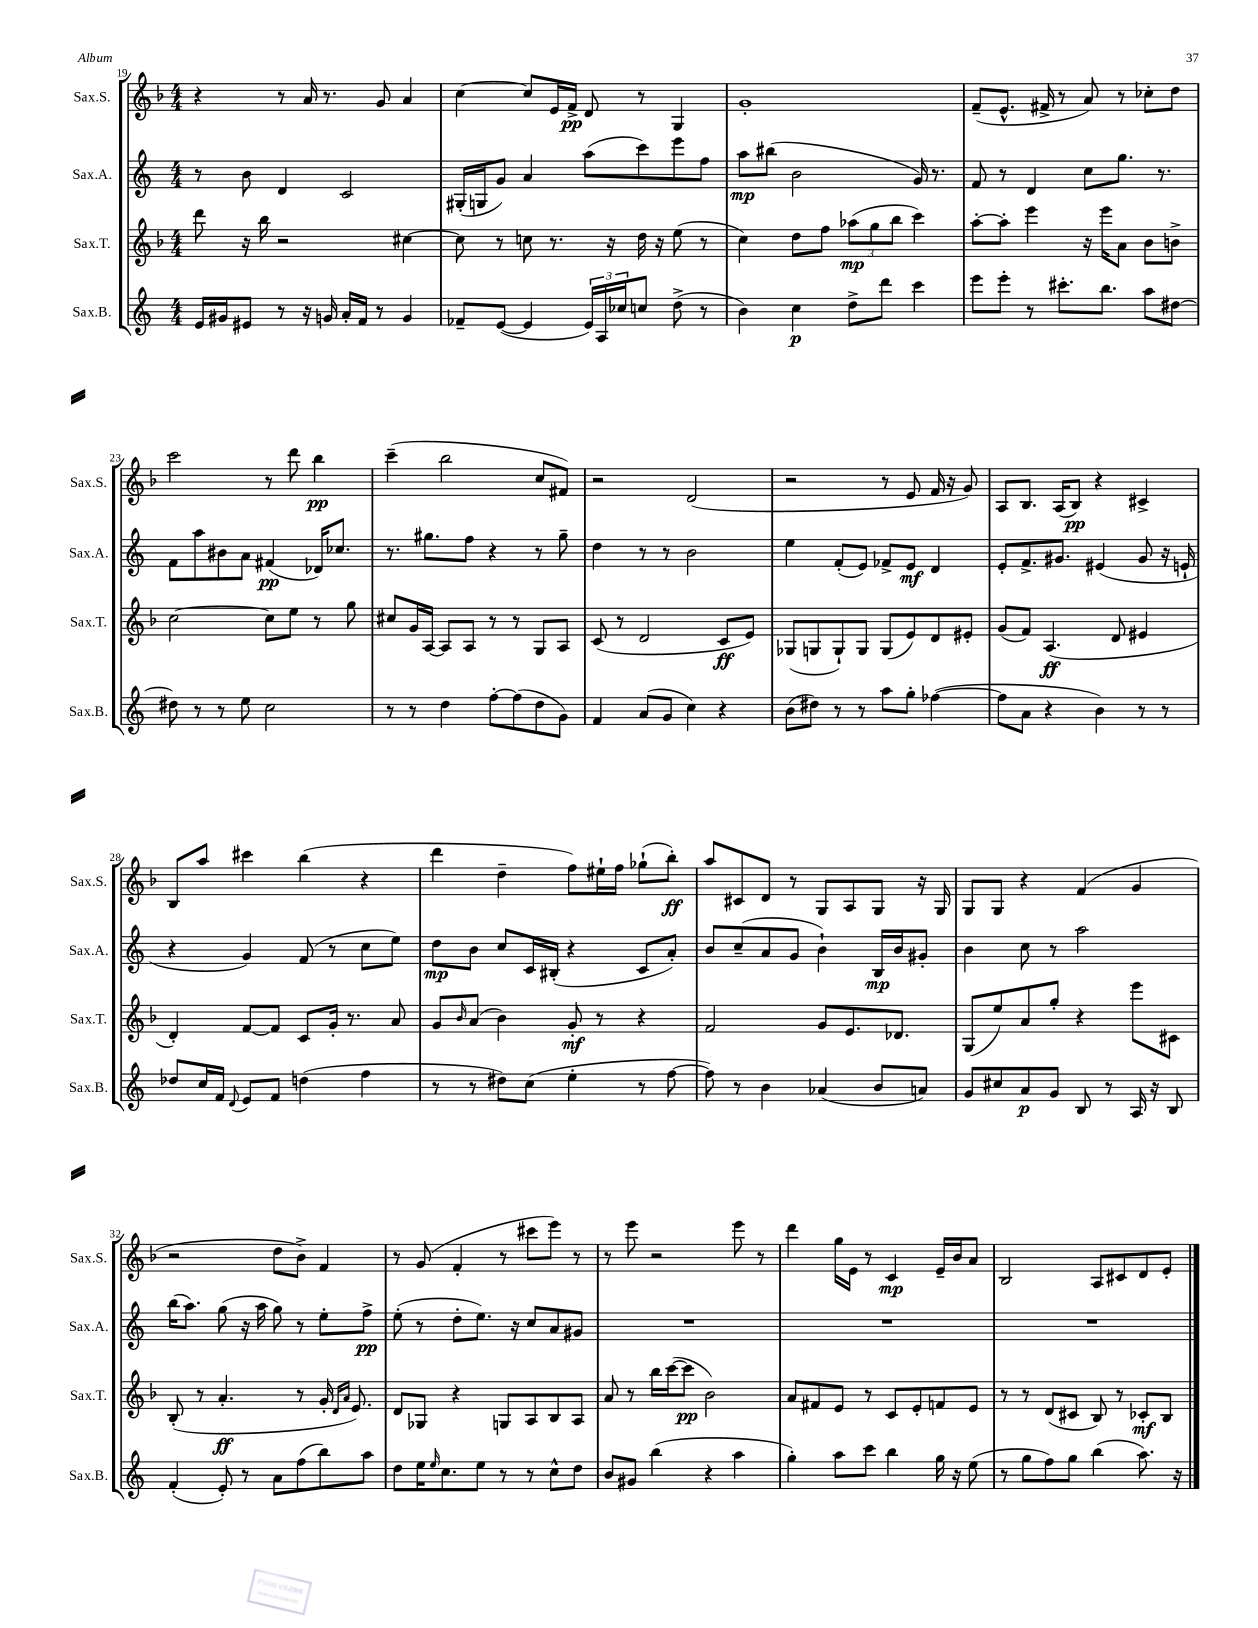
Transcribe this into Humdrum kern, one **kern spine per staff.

**kern	**dynam	**kern	**dynam	**kern	**dynam	**kern	**dynam
*part4	*part4	*part3	*part3	*part2	*part2	*part1	*part1
*staff4	*staff4	*staff3	*staff3	*staff2	*staff2	*staff1	*staff1
*I"Sax.B.	*	*I"Sax.T.	*	*I"Sax.A.	*	*I"Sax.S.	*
*I'Sax.B.	*	*I'Sax.T.	*	*I'Sax.A.	*	*I'Sax.S.	*
*clefG2	*	*clefG2	*	*clefG2	*	*clefG2	*
*k[]	*	*k[b-]	*	*k[]	*	*k[b-]	*
*M4/4	*	*M4/4	*	*M4/4	*	*M4/4	*
=19	=19	=19	=19	=19	=19	=19	=19
16e/LL	.	8ddd\	.	8r	.	4r	.
16g#X/J	.	.	.	.	.	.	.
8e#X/J	.	16r	.	8b\	.	.	.
.	.	16bb-\	.	.	.	.	.
8r	.	2r	.	4d/	.	8r	.
16r	.	.	.	.	.	16a/	.
16gn/	.	.	.	.	.	8.r	.
16a'/LL	.	.	.	2c/	.	.	.
16f/JJ	.	.	.	.	.	.	.
8r	.	.	.	.	.	8g/	.
4g/	.	[4cc#X\	.	.	.	4a/	.
=20	=20	=20	=20	=20	=20	=20	=20
8f-X~/L	.	8cc#\]	.	(16G#X'/LL	.	[4cc\	.
.	.	.	.	16Gn/J	.	.	.
([8e/J	.	8r	.	8g/J)	.	.	.
4e/]	.	8ccn\	.	4a/	.	8cc/L]	.
.	.	8.r	.	.	.	16e/L	.
.	.	.	.	.	.	16f^/JJ	pp
24e/LL)	.	.	.	(8aa\L	.	8d/	.
24A/	.	.	.	.	.	.	.
.	.	16r	.	.	.	.	.
24cc-X/J	.	.	.	.	.	.	.
8ccn/J	.	16dd\	.	8ccc\)	.	8r	.
.	.	16r	.	.	.	.	.
(8dd^\	.	(8ee\	.	8eee\	.	4G/	.
8r	.	8r	.	8ff\J	.	.	.
=21	=21	=21	=21	=21	=21	=21	=21
4b\)	.	4cc\)	.	8aa\L	mp	1g'	.
.	.	.	.	(8bb#X\J	.	.	.
4cc\	p	8dd\L	.	2b\	.	.	.
.	.	8ff\J	.	.	.	.	.
8dd^\L	.	(12aa-X\L	mp	.	.	.	.
.	.	12gg\	.	.	.	.	.
8ddd\J	.	.	.	.	.	.	.
.	.	12bb-\J	.	.	.	.	.
4ccc\	.	4ccc\)	.	16g/)	.	.	.
.	.	.	.	8.r	.	.	.
=22	=22	=22	=22	=22	=22	=22	=22
8eee\L	.	[8aa'\L	.	8f/	.	(8f~/L	.
8eee'\J	.	8aa'\J]	.	8r	.	8.e^^/J	.
8r	.	4eee\	.	4d/	.	.	.
.	.	.	.	.	.	16f#X^/	.
8.ccc#X'\L	.	.	.	.	.	8r	.
.	.	16r	.	8cc\L	.	8a/)	.
8.bb\J	.	16eee\KL	.	.	.	.	.
.	.	8a\J	.	8.gg\J	.	8r	.
8aa\L	.	8b-\L	.	.	.	8cc-X'\L	.
.	.	.	.	8.r	.	.	.
[8dd#X\J	.	8bn^\J	.	.	.	8dd\J	.
!!LO:LB:g=z
=23	=23	=23	=23	=23	=23	=23	=23
8dd#X\]	.	[2cc\	.	8f\L	.	2ccc\	.
8r	.	.	.	8aa\	.	.	.
8r	.	.	.	8b#X\	.	.	.
8ee\	.	.	.	8a\J	.	.	.
2cc\	.	8cc\L]	.	(4f#X/	pp	8r	.
.	.	8ee\J	.	.	.	8ddd\	.
.	.	8r	.	16d-X/KL)	.	4bb-\	pp
.	.	.	.	8.cc-X/J	.	.	.
.	.	8gg\	.	.	.	.	.
=24	=24	=24	=24	=24	=24	=24	=24
8r	.	8cc#X/L	.	8.r	.	(4ccc~\	.
8r	.	16g/L	.	.	.	.	.
.	.	[16A/JJ	.	8.gg#X\L	.	.	.
4dd\	.	8A/L]	.	.	.	2bb-\	.
.	.	8A/J	.	8ff\J	.	.	.
[8ff'\L	.	8r	.	4r	.	.	.
(8ff\]	.	8r	.	.	.	.	.
8dd\	.	8G/L	.	8r	.	8cc/L	.
8g\J)	.	8A/J	.	8gg#~\	.	8f#X/J)	.
=25	=25	=25	=25	=25	=25	=25	=25
4f/	.	(8c/	.	4dd\	.	2r	.
.	.	8r	.	.	.	.	.
(8a/L	.	2d/	.	8r	.	.	.
8g/J	.	.	.	8r	.	.	.
4cc\)	.	.	.	2b\	.	(2d/	.
4r	.	8c/L	ff	.	.	.	.
.	.	8e/J)	.	.	.	.	.
=26	=26	=26	=26	=26	=26	=26	=26
(8b\L	.	(8G-X/L	.	4ee\	.	2r	.
8dd#X\J)	.	8Gn/	.	.	.	.	.
8r	.	8G`/)	.	(8f'/L	.	.	.
8r	.	8G/J	.	8e/J)	.	.	.
8aa\L	.	(8G/L	.	8f-X^/L	.	8r	.
8gg'\J	.	8e/)	.	8e/J	mf	8e/	.
([4ff-X\	.	8d/	.	4d/	.	16f/	.
.	.	.	.	.	.	16r	.
.	.	8e#X'/J	.	.	.	8g/)	.
=27	=27	=27	=27	=27	=27	=27	=27
8ff-\L]	.	(8g/L	.	8e'/L	.	8A/L	.
8a\J	.	8f/J)	.	8.f^/	.	8.B-/J	.
4r	.	(4.A/	ff	.	.	.	.
.	.	.	.	8.g#X/J	.	(16A/KL	.
.	.	.	.	.	.	8B-/J)	pp
4b\)	.	.	.	(4e#X/	.	4r	.
.	.	8d/	.	.	.	.	.
8r	.	4e#X/	.	8g#/	.	4c#X^/	.
8r	.	.	.	16r	.	.	.
.	.	.	.	16en`/	.	.	.
!!LO:LB:g=z
=28	=28	=28	=28	=28	=28	=28	=28
8dd-X/L	.	4d'/)	.	4r	.	8B-/L	.
16cc/L	.	.	.	.	.	8aa/J	.
16f/JJ	.	.	.	.	.	.	.
8qqd/	.	.	.	.	.	.	.
8e/L	.	[8f/L	.	4g/)	.	4ccc#X\	.
8f/J	.	8f/J]	.	.	.	.	.
(4ddn\	.	8c/L	.	(8f/	.	(4bb-\	.
.	.	16g'/Jk	.	8r	.	.	.
.	.	8.r	.	.	.	.	.
4ff\	.	.	.	8cc\L	.	4r	.
.	.	8a/	.	8ee\J)	.	.	.
=29	=29	=29	=29	=29	=29	=29	=29
8r	.	8g/L	.	8dd\L	mp	4ddd\	.
.	.	16qqb-/	.	.	.	.	.
8r	.	(8a/J	.	8b\J	.	.	.
8dd#X\L)	.	4b-\)	.	8cc/L	.	4dd~\	.
(8cc\J	.	.	.	16c/L	.	.	.
.	.	.	.	(16B#X'/JJ	.	.	.
4ee'\	.	8g'/	mf	4r	.	8ff\L)	.
.	.	8r	.	.	.	16ee#X`\L	.
.	.	.	.	.	.	16ff\JJ	.
8r	.	4r	.	8c/L	.	(8gg-X`\L	.
[8ff\	.	.	.	8a'/J)	.	8bb-'\J)	ff
=30	=30	=30	=30	=30	=30	=30	=30
8ff\])	.	2f/	.	8b/L	.	8aa/L	.
8r	.	.	.	(8cc~/	.	8c#X/	.
4b\	.	.	.	8a/	.	8d/J	.
.	.	.	.	8g/J	.	8r	.
(4a-X/	.	8g/L	.	4b`\)	.	8G/L	.
.	.	8.e/	.	.	.	8A/	.
8b/L	.	.	.	16B/LL	mp	8G/J	.
.	.	8.d-X/J	.	16b/J	.	.	.
8an/J)	.	.	.	8g#X'/J	.	16r	.
.	.	.	.	.	.	16G/	.
=31	=31	=31	=31	=31	=31	=31	=31
8g/L	.	(8G/L	.	4b\	.	8G/L	.
8cc#X/	.	8ee/)	.	.	.	8G/J	.
8a/	p	8a/	.	8cc\	.	4r	.
8g/J	.	8gg'/J	.	8r	.	.	.
8B/	.	4r	.	2aa\	.	(4f/	.
8r	.	.	.	.	.	.	.
16A/	.	8eee\L	.	.	.	4g/	.
16r	.	.	.	.	.	.	.
8B/	.	8c#X\J	.	.	.	.	.
!!LO:LB:g=z
=32	=32	=32	=32	=32	=32	=32	=32
(4f'/	.	(8B-'/	.	(16bb\KL	.	2r	.
.	.	.	.	8.aa\J)	.	.	.
.	.	8r	.	.	.	.	.
8e'/)	.	4.a'/	ff	(8gg\	.	.	.
8r	.	.	.	16r	.	.	.
.	.	.	.	16aa\	.	.	.
8a\L	.	.	.	8gg\)	.	8dd\L	.
(8ff\	.	8r	.	8r	.	8b-^\J)	.
8bb\)	.	16g'/	.	8ee'\L	.	4f/	.
.	.	16qqd/LL	.	.	.	.	.
.	.	16qqa/JJ	.	.	.	.	.
.	.	8.e/)	.	.	.	.	.
8aa\J	.	.	.	8ff^\J	pp	.	.
=33	=33	=33	=33	=33	=33	=33	=33
8dd\L	.	8d/L	.	(8ee'\	.	8r	.
16ee\K	.	8G-X/J	.	8r	.	(8g/	.
16qqee/	.	.	.	.	.	.	.
8.cc\	.	.	.	.	.	.	.
.	.	4r	.	8dd'\L	.	4f'/	.
8ee\J	.	.	.	8.ee\J)	.	.	.
8r	.	8Gn/L	.	.	.	8r	.
.	.	.	.	16r	.	.	.
8r	.	8A/	.	8cc/L	.	8ccc#X\L	.
8cc^^\L	.	8B-/	.	8a/	.	8eee\J)	.
8dd\J	.	8A/J	.	8g#X/J	.	8r	.
=34	=34	=34	=34	=34	=34	=34	=34
8b/L	.	8a/	.	1r	.	8r	.
8g#X/J	.	8r	.	.	.	8eee\	.
(4bb\	.	16bb-\LL	.	.	.	2r	.
.	.	([16ccc\J	.	.	.	.	.
.	.	8ccc\J]	pp	.	.	.	.
4r	.	2b-\)	.	.	.	.	.
4aa\	.	.	.	.	.	8eee\	.
.	.	.	.	.	.	8r	.
=35	=35	=35	=35	=35	=35	=35	=35
4gg'\)	.	8a/L	.	1r	.	4ddd\	.
.	.	8f#X/	.	.	.	.	.
8aa\L	.	8e/J	.	.	.	16gg\LL	.
.	.	.	.	.	.	16e\JJ	.
8ccc\J	.	8r	.	.	.	8r	.
4bb\	.	8c/L	.	.	.	4c/	mp
.	.	8e'/	.	.	.	.	.
16gg\	.	8fn/	.	.	.	16e~/LL	.
16r	.	.	.	.	.	16b-/J	.
(8ee\	.	8e/J	.	.	.	8a/J	.
=36	=36	=36	=36	=36	=36	=36	=36
8r	.	8r	.	1r	.	2B-/	.
8gg\L	.	8r	.	.	.	.	.
8ff\)	.	(8d/L	.	.	.	.	.
8gg\J	.	8c#X/J	.	.	.	.	.
(4bb\	.	8B-/)	.	.	.	8A/L	.
.	.	8r	.	.	.	8c#X/	.
8.aa\)	.	8c-X'/L	mf	.	.	8d/	.
.	.	8B-/J	.	.	.	8e'/J	.
16r	.	.	.	.	.	.	.
==	==	==	==	==	==	==	==
*-	*-	*-	*-	*-	*-	*-	*-
